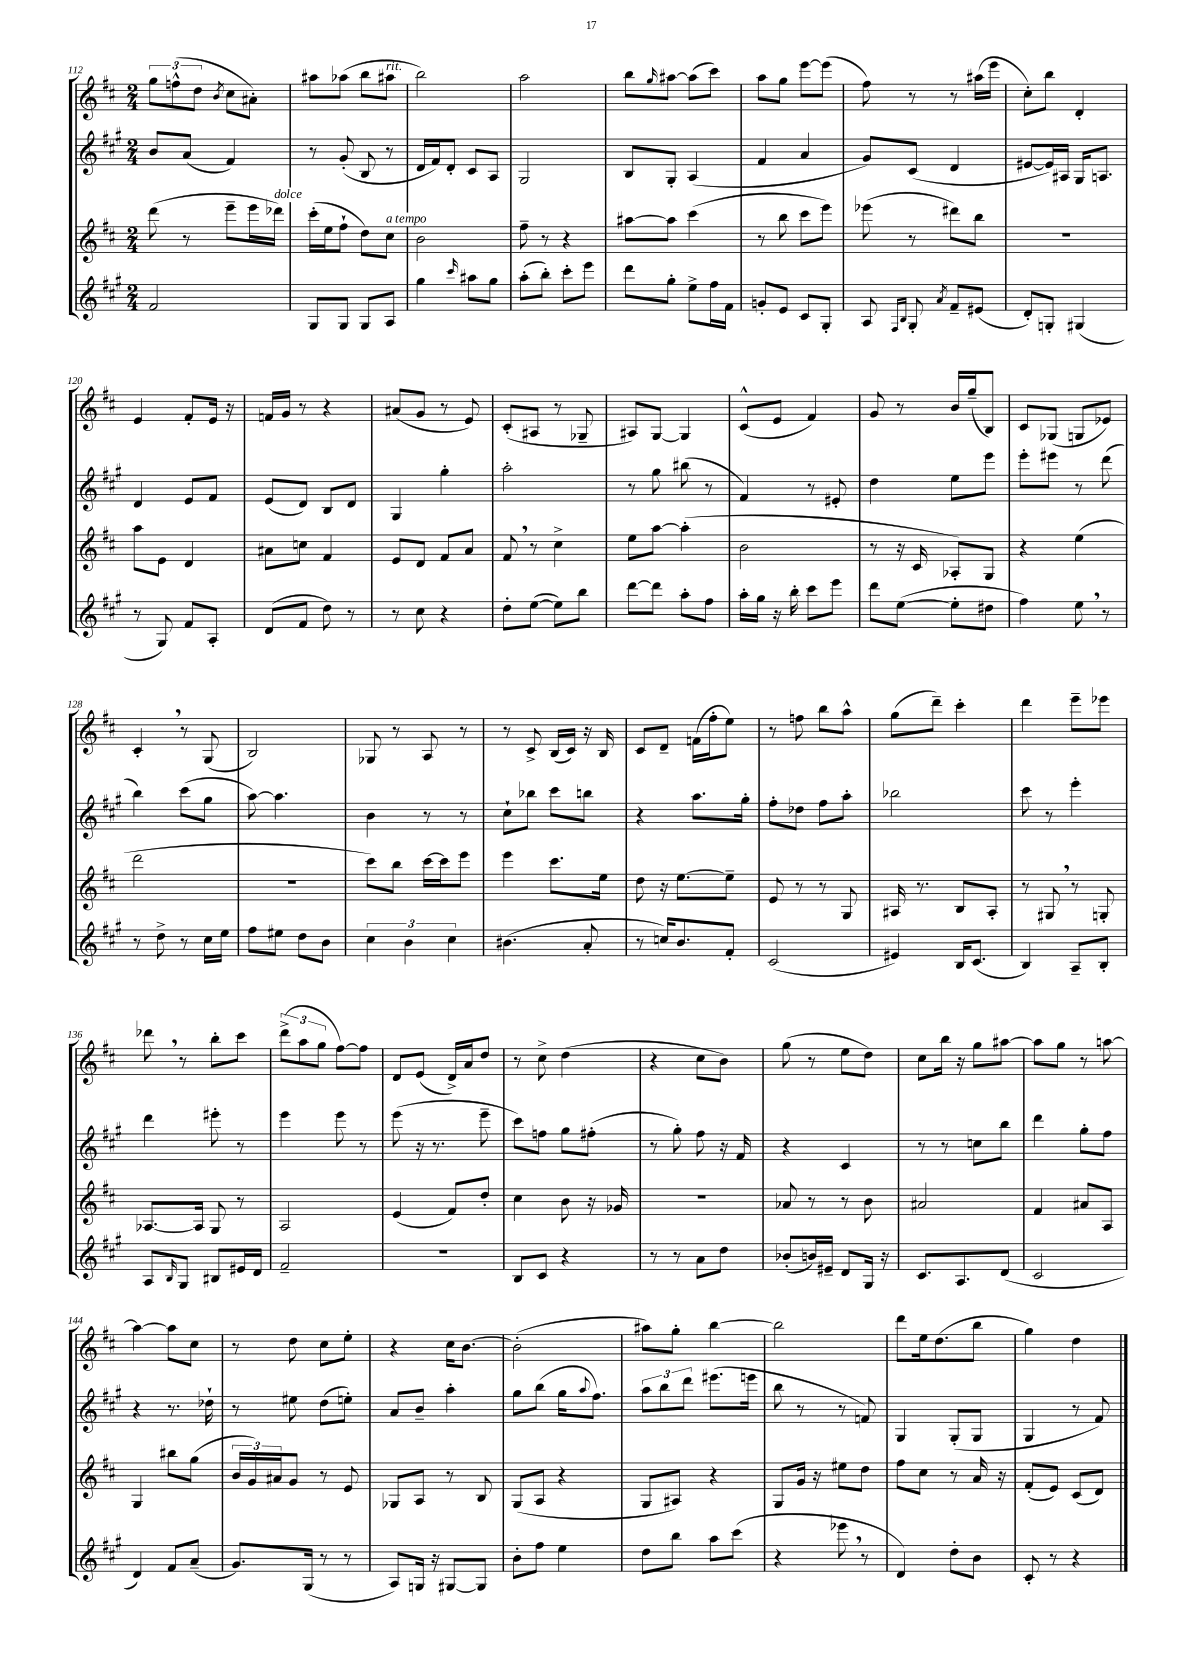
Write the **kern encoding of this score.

**kern	**kern	**kern	**kern
*part4	*part3	*part2	*part1
*staff4	*staff3	*staff2	*staff1
*clefG2	*clefG2	*clefG2	*clefG2
*k[f#c#g#]	*k[f#c#]	*k[f#c#g#]	*k[f#c#]
*M2/4	*M2/4	*M2/4	*M2/4
=112	=112	=112	=112
2f#/	(8ddd\	8b/L	12gg\L
.	.	.	(12ffn^^\
.	8r	(8a/J	.
.	.	.	12dd\J
.	.	.	8qb/
.	8eee~\L	4f#/)	8cc#\L
.	16eee\L	.	8a#X'\J)
!	!LO:TX:a:i:t=dolce	!	!
.	16ddd-X\JJ)	.	.
=113	=113	=113	=113
8G#/L	(16ccc#'\LL	8r	8aa#X\L
.	16ee\J	.	.
8G#/J	8ff#`\J	(8g#'/	(8aa-X\J
8G#/L	8dd\L)	8B/	8bb\L
!	!	!	!LO:TX:a:i:t=rit.
!	!LO:TX:a:i:t=a tempo	!	!
8A/J	8cc#\J	8r	8aa#X\J
=114	=114	=114	=114
4gg#\	2b\	16d/LL	2bb\)
.	.	16f#/J)	.
.	.	8d'/J	.
16qqccc#/	.	.	.
8aa#X\L	.	8c#/L	.
8gg#\J	.	8A/J	.
=115	=115	=115	=115
(8aa'\L	8ff#~\	2G#/	2aa\
8bb'\J)	8r	.	.
8ccc#'\L	4r	.	.
8eee\J	.	.	.
=116	=116	=116	=116
8ddd\L	[8aa#X\L	8B/L	8bb\L
.	.	.	16qqgg/
8gg#'\J	8aa#\J]	8G#'/J	[8aa#X\J
8ee^\L	(4ccc#\	(4A/	(8aa#\L]
16ff#\L	.	.	8ccc#\J)
16f#\JJ	.	.	.
=117	=117	=117	=117
8gn'/L	8r	4f#/	8aa\L
8e/J	8bb\	.	8gg\J
8c#/L	8ccc#\L	4a/	[8eee\L
8G#'/J	8eee\J)	.	(8eee\J]
=118	=118	=118	=118
8A/	(8eee-X\	8g#/L)	8ff#\)
16qqF#/LL	.	.	.
16qqB/JJ	.	.	.
8G#'/	8r	(8c#/J	8r
8qa/	.	.	.
8f#~/L	8ddd#X\L)	4d/	8r
(8e#X/J	8bb\J	.	(16aa#X\LL
.	.	.	16eee\JJ
=119	=119	=119	=119
8d'/L)	2r	[8e#X/L	8cc#'\L)
8Gn'/J	.	16e#/L])	8bb\J
.	.	16A#X/JJ	.
(4G#X/	.	16G#/KL	4d'/
.	.	8.An/J	.
!!LO:LB:g=z
=120	=120	=120	=120
8r	8aa\L	4d/	4e/
8G#/)	8e\J	.	.
8f#/L	4d/	8e/L	8f#'/L
8A'/J	.	8f#/J	16e/Jk
.	.	.	16r
=121	=121	=121	=121
(8d/L	8a#X\L	(8e/L	16fn/LL
.	.	.	16g/JJ
8f#/J	8ccn\J	8d/J)	8r
8dd\)	4f#/	8B/L	4r
8r	.	8d/J	.
=122	=122	=122	=122
8r	8e/L	4G#/	(8a#X/L
8cc#\	8d/J	.	8g/J
4r	8f#/L	4gg#'\	8r
.	8a/J	.	8e/)
=123	=123	=123	=123
8dd'\L	8f#,/	2aa'\	(8c#'/L
([8ee\J	8r	.	8A#X/J
8ee\L])	4cc#^\	.	8r
8bb\J	.	.	8G-X~/
=124	=124	=124	=124
[8ddd\L	8ee\L	8r	8A#X/L)
8ddd\J]	[8aa\J	8gg#\	[8G/J
8aa'\L	(4aa'\]	(8bb#X\	4G/]
8ff#\J	.	8r	.
=125	=125	=125	=125
16aa'\LL	2b\	4f#/)	(8c#^^/L
16gg#\JJ	.	.	.
16r	.	.	8e/J
16bb'\	.	.	.
8ccc#\L	.	8r	4f#/)
8eee\J	.	8e#X'/	.
=126	=126	=126	=126
8ddd\L	8r	4dd\	8g/
([8ee\J	16r	.	8r
.	16c#/	.	.
8ee'\L]	8A-X'/L)	8ee\L	16b/LL
.	.	.	(16gg~/J
8dd#X\J	8G/J	8eee\J	8B/J)
=127	=127	=127	=127
4ff#\)	4r	8eee'\L	8c#/L
.	.	8eee#X\J	(8G-X/J
8ee,\	(4ee\	8r	8Gn/L
8r	.	(8ddd\	8e-X/J)
!!LO:LB:g=z
=128	=128	=128	=128
8r	2ddd\	4bb\)	4c#',/
8dd^\	.	.	.
8r	.	(8ccc#\L	8r
16cc#\LL	.	8gg#\J	(8G/
16ee\JJ	.	.	.
=129	=129	=129	=129
8ff#\L	2r	[8aa\)	2B/)
8ee#X\J	.	4.aa\]	.
8dd\L	.	.	.
8b\J	.	.	.
=130	=130	=130	=130
6cc#\	8ccc#\L)	4b\	8G-X/
.	8bb\J	.	8r
6b\	.	.	.
.	[16ccc#\LL	8r	8A/
.	16ccc#\J]	.	.
6cc#\	.	.	.
.	8eee\J	8r	8r
=131	=131	=131	=131
(4.b#X\	4eee\	8cc#`\L	8r
.	.	8bb-X\J	8c#^/
.	8.ccc#\L	8ccc#\L	(16B/LL
.	.	.	16c#/JJ)
8a'/	.	8bbn\J	16r
.	16ee\Jk	.	16B/
=132	=132	=132	=132
8r	8dd\	4r	8c#/L
16ccn/KL)	16r	.	8d~/J
8.b/	[8.ee\L	.	.
.	.	8.aa\L	(16fn\LL
.	.	.	16ff#'\J
8f#'/J	8ee~\J]	.	8ee\J)
.	.	16gg#'\Jk	.
=133	=133	=133	=133
(2c#/	8e/	8ff#'\L	8r
.	8r	8dd-X\J	8ffn\
.	8r	8ff#\L	8bb\L
.	8G/	8aa'\J	8aa^^\J
=134	=134	=134	=134
4e#X/)	16A#X/	2bb-X\	(8gg\L
.	8.r	.	.
.	.	.	8ddd~\J)
16B/KL	8B/L	.	4ccc#'\
(8.c#/J	.	.	.
.	8A#'/J	.	.
=135	=135	=135	=135
4B/)	8r	8ccc#\	4ddd\
.	8G#X,/	8r	.
8A~/L	8r	4eee'\	8eee~\L
8B'/J	8Gn'/	.	8eee-X\J
!!LO:LB:g=z
=136	=136	=136	=136
8A/L	[8.A-X/L	4ddd\	8ddd-X,\
16qqB/	.	.	.
8G#/J	.	.	8r
.	16A-/Jk]	.	.
8B#X/L	8G/	8eee#X'\	8bb'\L
16e#X/L	8r	8r	8ccc#\J
16d/JJ	.	.	.
=137	=137	=137	=137
2f#~/	2A/	4eee\	(12ddd^\L
.	.	.	12aa\
.	.	.	12gg\J
.	.	8eee\	[8ff#\L)
.	.	8r	8ff#\J]
=138	=138	=138	=138
2r	(4e/	(8eee\	8d/L
.	.	16r	(8e/J
.	.	8.r	.
.	8f#/L)	.	16d^/LL)
.	.	.	16a/J
.	8dd'/J	8eee~\	8dd/J
=139	=139	=139	=139
8B/L	4cc#\	8ccc#\L)	8r
8c#/J	.	8ffn\J	8cc#^\
4r	8b\	8gg#\L	(4dd\
.	16r	(8ff#X'\J	.
.	16g-X/	.	.
=140	=140	=140	=140
8r	2r	8r	4r
8r	.	8gg#'\)	.
8a\L	.	8ff#\	8cc#\L
8dd\J	.	16r	8b\J)
.	.	16f#/	.
=141	=141	=141	=141
(8b-X'/L	8a-X/	4r	(8gg\
16bn/L)	8r	.	8r
16e#X~/JJ	.	.	.
8d/L	8r	4c#/	8ee\L
16G#/Jk	8b\	.	8dd\J)
16r	.	.	.
=142	=142	=142	=142
8.c#/L	2a#X/	8r	8cc#\L
.	.	8r	16bb\Jk
8.A/	.	.	16r
.	.	8ccn\L	8gg\L
(8d/J	.	8bb\J	[8aa#X\J
=143	=143	=143	=143
2c#/	4f#/	4ddd\	8aa#\L]
.	.	.	8gg\J
.	8a#X/L	8gg#'\L	8r
.	8A/J	8ff#\J	[8aan\
!!LO:LB:g=z
=144	=144	=144	=144
4d/)	4G/	4r	4aa\_
8f#/L	8bb#X\L	8.r	8aa\L]
(8a~/J	(8gg\J	.	8cc#\J
.	.	16dd-X`\	.
=145	=145	=145	=145
8.g#/L)	24b/LL	8r	8r
.	24g/)	.	.
.	24a#X/J	.	.
.	8g/J	8ee#X\	8dd\
(16G#/Jk	.	.	.
8r	8r	(8dd\L	8cc#\L
8r	8e/	8een'\J)	8ee'\J
=146	=146	=146	=146
8A/L)	8G-X/L	8a/L	4r
16Gn/Jk	8A/J	8b~/J	.
16r	.	.	.
[8G#X/L	8r	4aa'\	16cc#\KL
.	.	.	[8.b\J
8G#/J]	8B/	.	.
=147	=147	=147	=147
8b'\L	(8G/L	8gg#\L	(2b'\]
8ff#\J	8A/J	(8bb\J	.
4ee\	4r	16gg#\KL	.
.	.	8qqaa/	.
.	.	8.ff#\J)	.
=148	=148	=148	=148
8dd\L	8G/L	12aa\L	8aa#X\L)
.	.	12bb\	.
8bb\J	8A#X/J)	.	8gg'\J
.	.	12ddd\J	.
8aa\L	4r	(8.eee#X\L	[4bb\
(8ccc#\J	.	.	.
.	.	16eeen\Jk	.
=149	=149	=149	=149
4r	8G/L	8bb\	2bb\]
.	16g/Jk	8r	.
.	16r	.	.
8eee-X,\	8ee#X\L	8r	.
8r	8dd\J	8fn/)	.
=150	=150	=150	=150
4d/)	8ff#\L	4G#/	8ddd\L
.	8cc#\J	.	16ee\k
.	.	.	(8.dd\
8dd'\L	8r	(8G#'/L	.
8b\J	16a/	8G#/J	8bb\J
.	16r	.	.
=151	=151	=151	=151
8c#'/	(8f#'/L	4G#/	4gg\)
8r	8e/J)	.	.
4r	(8c#/L	8r	4dd\
.	8d/J)	8f#/)	.
==	==	==	==
*-	*-	*-	*-
